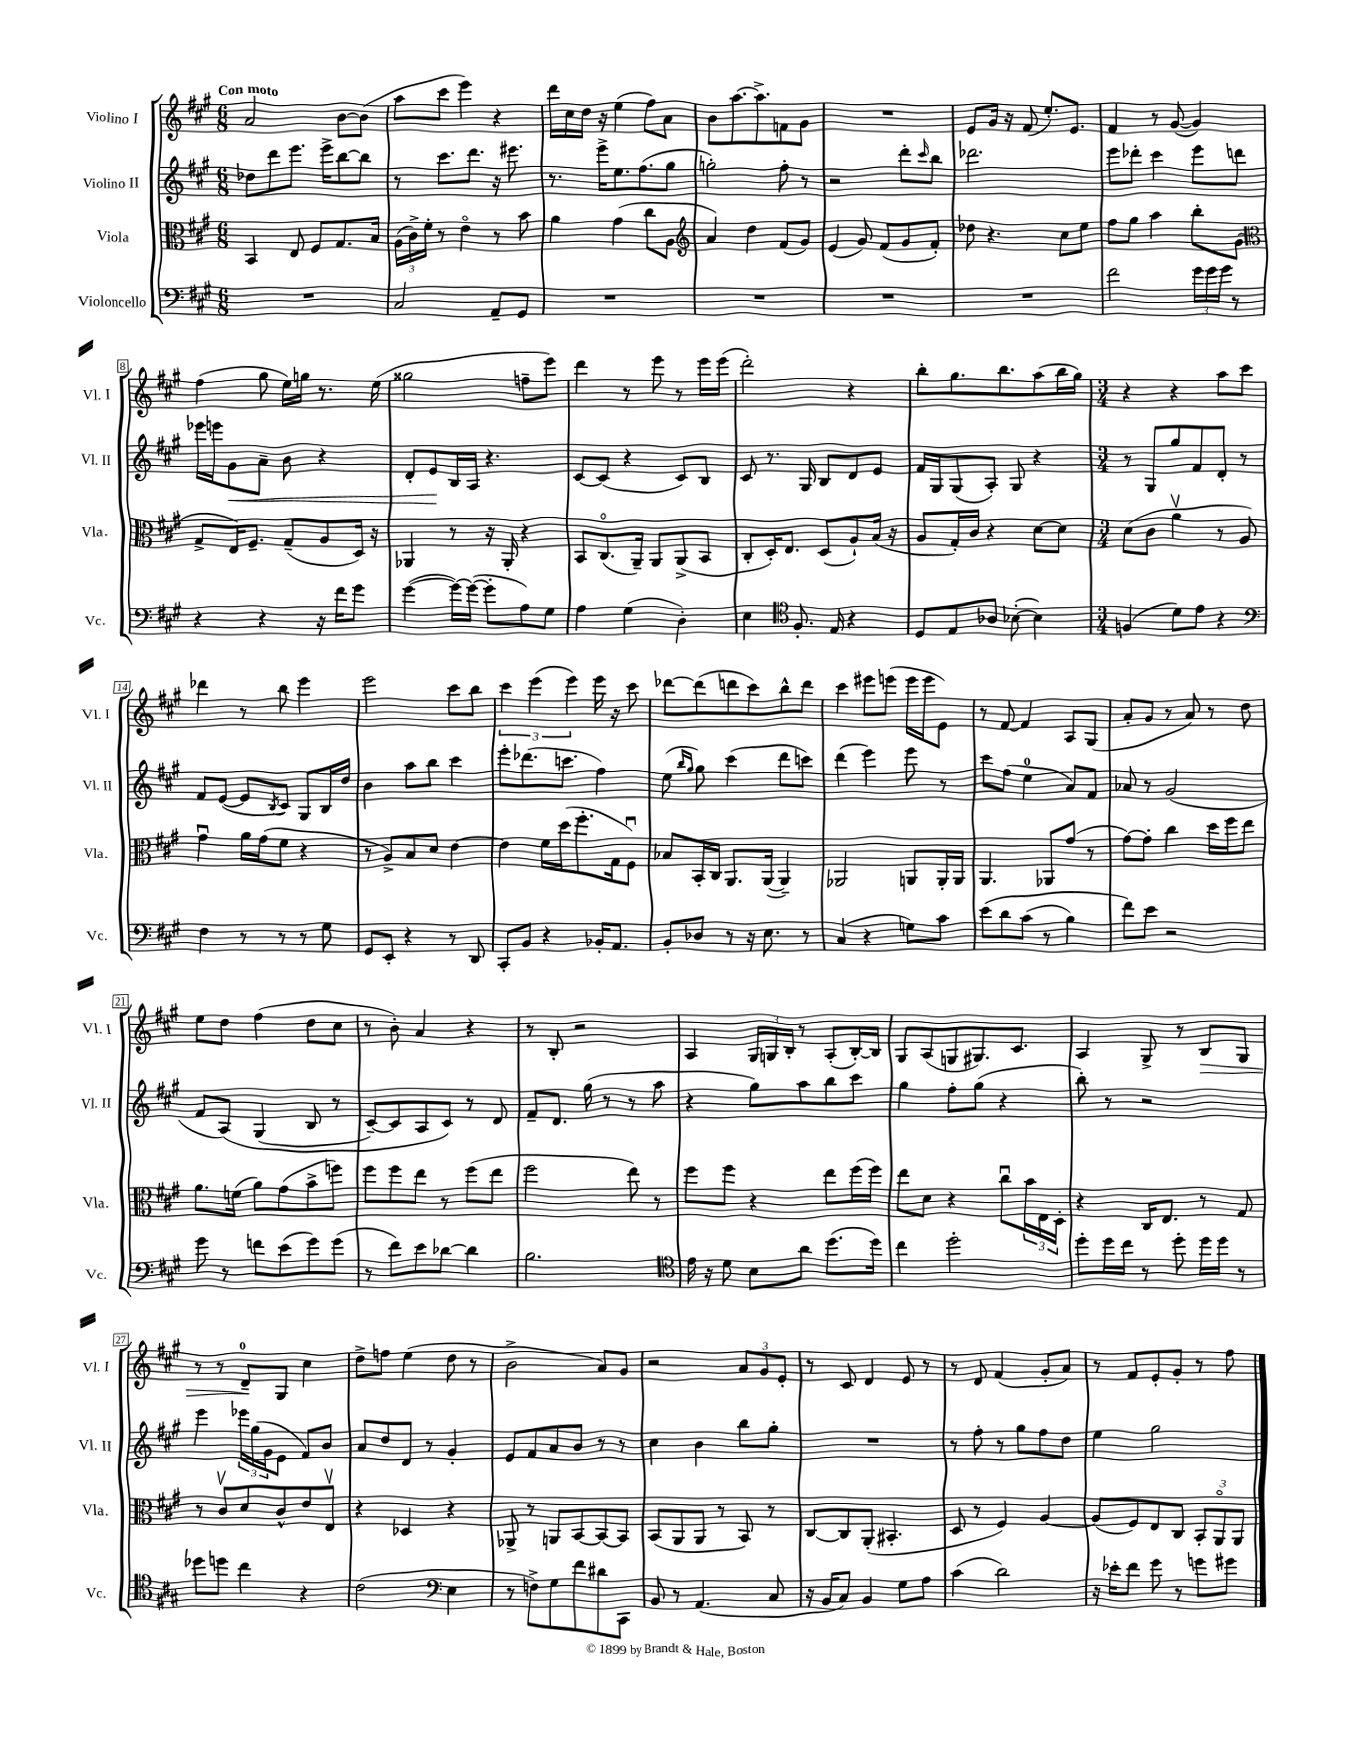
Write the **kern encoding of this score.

**kern	**kern	**kern	**dynam	**kern	**dynam
*part4	*part3	*part2	*part2	*part1	*part1
*staff4	*staff3	*staff2	*staff2	*staff1	*staff1
*I"Violoncello	*I"Viola	*I"Violino II	*	*I"Violino I	*
*I'Vc.	*I'Vla.	*I'Vl. II	*	*I'Vl. I	*
*clefF4	*clefC3	*clefG2	*	*clefG2	*
*k[f#c#g#]	*k[f#c#g#]	*k[f#c#g#]	*	*k[f#c#g#]	*
*M6/8	*M6/8	*M6/8	*	*M6/8	*
=1	=1	=1	=1	=1	=1
!	!	!	!	!LO:TX:a:B:t=Con moto	!
2.r	4BB/	8dd-X\L	.	2a/	.
.	.	8ddd\	.	.	.
.	8E/	8.eee\J	.	.	.
.	8F#/L	.	.	.	.
.	.	16eee^\KL	.	.	.
.	8.G#/	[8bb\	.	[8b\L	.
.	.	8bb\J]	.	(8b\J]	.
.	16B/Jk	.	.	.	.
=2	=2	=2	=2	=2	=2
2C#/	(24A\LL	8r	.	8aa\L	.
.	24c#^\)	.	.	.	.
.	24f#'\JJ	.	.	.	.
.	8r	8.ccc#\L	.	8ccc#\J	.
.	4e\	.	.	4eee\)	.
.	.	8.ddd\J	.	.	.
8AA~/L	8r	16r	.	4r	.
.	.	8.eee#X\	.	.	.
8GG#/J	8b\	.	.	.	.
=3	=3	=3	=3	=3	=3
2.r	4a\	8.r	.	16ddd\LL	.
.	.	.	.	16cc#\	.
.	.	.	.	16dd\JJ	.
.	.	16eee^\KL	.	16r	.
.	(4g#\	8.ee\	.	(4ee\	.
.	.	(8.ff#\	.	.	.
.	8cc#\L	.	.	8ff#\L)	.
.	8A\J	8gg#\J	.	8a\J	.
=4	=4	=4	=4	=4	=4
*	*clefG2	*	*	*	*
2.r	4a/)	2ggn'\)	.	8b\L	.
.	.	.	.	[8.aa\	.
.	4dd\	.	.	.	.
.	.	.	.	8.aa^\]	.
.	(8f#/L	8ff#'\	.	8fn\	.
.	8g#/J)	8r	.	8g#\J	.
=5	=5	=5	=5	=5	=5
2.r	(4e/	2r	.	2.r	.
.	8g#/)	.	.	.	.
.	(8f#/L	.	.	.	.
.	8g#/	8ddd'\L	.	.	.
.	.	16qqccc#/	.	.	.
.	8f#'/J)	8bb\J	.	.	.
=6	=6	=6	=6	=6	=6
2.r	8dd-X\	2.ddd-X\	.	8e/L	.
.	4.r	.	.	16g#/Jk	.
.	.	.	.	16r	.
.	.	.	.	(8f#/	.
.	.	.	.	8.ee'/L)	.
.	8cc#\L	.	.	.	.
.	.	.	.	8.e/J	.
.	8ee\J	.	.	.	.
=7	=7	=7	=7	=7	=7
2f#\	8ff#\L	8eee\L	.	4f#/	.
.	8gg#\J	8ddd-X'\J	.	.	.
.	4aa\	4ccc#\	.	8r	.
.	.	.	.	([8g#/	.
24g#\LL	8bb'\L	8eee\L	.	4g#/])	.
24g#\	.	.	.	.	.
24g#\JJ	.	.	.	.	.
8r	(8g#\J	8dddn\J	.	.	.
!!LO:LB:g=z
=8	=8	=8	=8	=8	=8
*	*clefC3	*	*	*	*
4r	8G#^/L	16eee-X\LL	.	(4ff#\	.
.	.	16eeen\J	.	.	.
!	!	!	!LO:HP:b	!	!
.	16E/K)	8g#\	<	.	.
.	8.F#~/J	.	.	.	.
4r	.	8a~\J	.	8gg#\	.
.	(8G#~/L	8b\	.	16ee\LL)	.
.	.	.	.	16ggn\JJ	.
16r	8A/	4r	.	8.r	.
16f#\KL	.	.	.	.	.
8g#\J	16D/Jk)	.	.	.	.
.	16r	.	.	(16ee\	.
=9	=9	=9	=9	=9	=9
([4g#\	4AA-X/	8d'/L	.	2gg##X\	.
.	.	8e/	.	.	.
16g#\LL_)	8r	16B/L	[	.	.
(16g#\JJ_	.	16A/JJ	.	.	.
8g#'\L]	16r	4.r	.	.	.
.	16AA-'/	.	.	.	.
8A\)	4r	.	.	8ffn~\L	.
8G#\J	.	.	.	8eee\J)	.
=10	=10	=10	=10	=10	=10
4A\	8BB/L	[8c#/L	.	4ddd\	.
.	(8.C#/	(8c#/J]	.	.	.
(4G#\	.	4r	.	8r	.
.	16AA~/Jk)	.	.	.	.
.	8AA/L	.	.	8eee\	.
4D'\)	(8AA^/	8c#/L)	.	8r	.
.	8BB/J	8B/J	.	16eee\LL	.
.	.	.	.	(16eee\JJ	.
=11	=11	=11	=11	=11	=11
4E\	8C#'/L	8c#/	.	2ddd'\)	.
.	16D'/K)	8.r	.	.	.
.	8.E/J	.	.	.	.
*clefC4	*	*	*	*	*
8.F#'/	.	.	.	.	.
.	.	16G#/	.	.	.
.	(8D/L	8B/L	.	.	.
16E/	.	.	.	.	.
4r	8A`/)	8d/	.	4r	.
.	(16B/Jk	8e/J	.	.	.
.	16r	.	.	.	.
=12	=12	=12	=12	=12	=12
8D/L	8A/L	16f#/LL	.	8bb'\L	.
.	.	16G#/J	.	.	.
8E/	16G#'/L)	(8G#/	.	8.gg#\	.
.	16c#/JJ	.	.	.	.
8A-X/J	4r	8A'/J)	.	.	.
.	.	.	.	8.bb\	.
([8B-X'\	.	8G#/	.	.	.
4B-\])	[8d\L	4r	.	(8aa\	.
.	8d\J]	.	.	16bb\L	.
.	.	.	.	16gg#\JJ)	.
=13	=13	=13	=13	=13	=13
*M3/4	*M3/4	*M3/4	*	*M3/4	*
(4Fn/	(8d\L	8r	.	4r	.
.	8c#\J	8G#/L	.	.	.
8d\L)	4av\	8gg#/	.	4r	.
8e\J	.	8f#/	.	.	.
4r	8r	8d'/J	.	8aa\L	.
.	8A/)	8r	.	8ccc#\J	.
!!LO:LB:g=z
=14	=14	=14	=14	=14	=14
*clefF4	*	*	*	*	*
4F#\	4g#u\	8f#/L	.	4ddd-X\	.
.	.	([8e/J	.	.	.
8r	16a\LL	8e/L]	.	8r	.
.	(16g#\J	.	.	.	.
.	.	8qB/	.	.	.
8r	8f#\J	8c#/J)	.	8bb\	.
8r	4r	8G#/L	.	4eee\	.
8G#\	.	16B/L	.	.	.
.	.	16dd/JJ	.	.	.
=15	=15	=15	=15	=15	=15
8GG#/L	8r	4b\	.	2eee\	.
8EE'/J	8A^/L)	.	.	.	.
4r	8B/	8aa\L	.	.	.
.	8d/J	8bb\J	.	.	.
8r	[4e\	4ccc#\	.	8ccc#\L	.
8DD/	.	.	.	8bb\J	.
=16	=16	=16	=16	=16	=16
8CC#'/L	4e\]	8eee'\L	.	6ccc#\	.
8BB/J	.	(8.ddd-X\	.	.	.
.	.	.	.	(6eee\	.
4r	16f#\LL	.	.	.	.
.	(16dd\J	8.cccn\J	.	.	.
.	.	.	.	6eee\)	.
.	8.ff#'\	.	.	.	.
16BB-X'/KL	.	4ff#\)	.	16eee\	.
8.AA/J	16G#\k	.	.	16r	.
.	8F#u\J)	.	.	8ccc#\	.
=17	=17	=17	=17	=17	=17
8BB'/L	8B-X/L	(8ee\	.	[8ddd-X\L	.
.	.	16qqbb/LL	.	.	.
.	.	16qqgg#/JJ	.	.	.
8D-X/J	16BB'/L	8gg#\)	.	(8ddd-\]	.
.	16C#/JJ	.	.	.	.
8r	8.AA/L	(4ccc#\	.	8dddn\	.
16r	.	.	.	8ccc#\)	.
8.E\	([16AA/Jk	.	.	.	.
.	4AA~/])	8ddd\L	.	8bb^^\	.
8r	.	8cccn\J)	.	8ddd\J	.
=18	=18	=18	=18	=18	=18
(4C#/	2AA-X/	(4ddd\	.	4ccc#\	.
4r	.	4eee\)	.	8eee#X\L	.
.	.	.	.	(8eeen\J	.
8Gn\L)	8AAn/L	8eee\	.	16eee\LL	.
.	.	.	.	16eee\J	.
8c#\J	16AA'/L	8r	.	8e\J)	.
.	16AA/JJ	.	.	.	.
=19	=19	=19	=19	=19	=19
(8e\L	4.AA/	8ccc#\L	.	8r	.
8d\	.	(8ff#\J	.	[8f#/	.
(8c#\J	.	4ee\	.	4f#/]	.
8r	8AA-X/L	.	.	.	.
4B\)	(8g#/J	8a/L)	.	8A/L	.
.	8r	8f#/J	.	(8G#/J	.
=20	=20	=20	=20	=20	=20
8f#\L)	[8g#\L)	8a-X/	.	8a'/L	.
8e\J	8g#'\J]	8r	.	8g#/J	.
2r	4cc#\	(2g#/	.	8r	.
.	.	.	.	8a/)	.
.	16dd\LL	.	.	8r	.
.	16ff#\J	.	.	.	.
.	8ee\J	.	.	8dd\	.
!!LO:LB:g=z
=21	=21	=21	=21	=21	=21
8g#\	8.a\L	8f#/L	.	8ee\L	.
8r	.	(8A/J)	.	8dd\J	.
.	(16fn\Jk	.	.	.	.
8fn\L	8a\L)	(4G#/	.	(4ff#\	.
(8e\	(8g#\	.	.	.	.
8g#\)	8b^\	8B/	.	8dd\L	.
(8g#\J	8ffn\J)	8r	.	8cc#\J	.
=22	=22	=22	=22	=22	=22
8r	8ff#\L	[8c#~/L)	.	8r	.
8f#\L)	8ff#\	8c#/]	.	8b'\)	.
8e\	8ee\J	8A/	.	4a/	.
[8d-X\J	8r	8c#/J)	.	.	.
4d-\]	(8ff#\L	8r	.	4r	.
.	8ee\J	8d/	.	.	.
=23	=23	=23	=23	=23	=23
2.B\	2ff#\	8f#~/L	.	8r	.
.	.	8.d/J	.	8B'/	.
.	.	.	.	2r	.
.	.	(16gg#\	.	.	.
.	.	8r	.	.	.
.	8ee\)	8r	.	.	.
.	8r	8aa\	.	.	.
=24	=24	=24	=24	=24	=24
*clefC4	*	*	*	*	*
16e\	8ff#\L	4r	.	4A/	.
16r	.	.	.	.	.
8d\	8ff#\J	.	.	.	.
8B\L	4r	8gg#\L)	.	24G#/LL	.
.	.	.	.	24Gn/	.
.	.	.	.	24B'/JJ	.
8a\J	.	8aa\	.	8r	.
(8.dd\L	8ee\L	8bb\	.	(8A'/L	.
.	(16ff#\L	8ccc#\J	.	[16B'/L)	.
16dd\Jk)	16ff#\JJ)	.	.	16B/JJ]	.
=25	=25	=25	=25	=25	=25
4cc#\	8ee\L	4gg#\	.	8G#/L	.
.	8d\J	.	.	(8A/	.
2dd'\	4r	8ff#'\L	.	8Gn/	.
.	.	(8gg#\J	.	8.G#X/)	.
.	8cc#u\L	4r	.	.	.
.	.	.	.	8.c#/J	.
.	24b\L	.	.	.	.
.	24E\	.	.	.	.
.	24D'\JJ	.	.	.	.
=26	=26	=26	=26	=26	=26
8dd'\L	4r	8bb'\)	.	4A/	.
16dd\L	.	8r	.	.	.
16cc#\JJ	.	.	.	.	.
8r	16C#/KL	2r	.	8G#^/	.
.	8.E/J	.	.	.	.
8dd'\	.	.	.	8r	.
!	!	!	!	!	!LO:HP:b
16dd\LL	8r	.	.	8B/L	>
16dd\JJ	.	.	.	.	.
8r	8G#/	.	.	8G#/J	.
!!LO:LB:g=z
=27	=27	=27	=27	=27	=27
8dd-X\L	8r	4eee\	.	8r	.
8ddn\J	8c#v/L	.	.	8r	.
4cc#\	8d/	24eee-X\LL	.	8d~/L	.
.	.	(24gg#\	.	.	.
.	.	24g#\J	.	.	.
.	8c#^^/	8e\J	.	8G#/J	]
4r	8e/	8f#/L)	.	4cc#\	.
.	8Ev/J	8b/J	.	.	.
=28	=28	=28	=28	=28	=28
(2c#\	4r	8a/L	.	8dd^\L	.
.	.	8dd/	.	8ffn\J	.
.	4D-X/	8d/J	.	(4ee\	.
.	.	8r	.	.	.
*clefF4	*	*	*	*	*
4E\	4r	4g#'/	.	8dd\	.
.	.	.	.	8r	.
=29	=29	=29	=29	=29	=29
8r	8AA-X^/	8e/L	.	2b^\	.
8Fn^\L)	8r	8f#/	.	.	.
8G#\	8AAn/L	8a/	.	.	.
8f#\	[8BB/	8b/J	.	.	.
8d#X\	8BB/_	8r	.	8a/L)	.
8CC#\J	8BB/J]	8r	.	8g#/J	.
=30	=30	=30	=30	=30	=30
8BB/	(8BB/L	4cc#\	.	2r	.
8r	8AA/	.	.	.	.
(4.AA/	8AA/J	4b\	.	.	.
.	8r	.	.	.	.
.	8BB/)	8bb\L	.	12a/L	.
.	.	.	.	12g#/	.
8C#/	8r	8gg#'\J	.	.	.
.	.	.	.	12e'/J	.
=31	=31	=31	=31	=31	=31
16r	[8C#/L	2.r	.	8r	.
16BB/KL	.	.	.	.	.
8C#/J)	8C#/]	.	.	8c#/	.
4BB/	(8AA'/J	.	.	4d/	.
.	4.BB#X'/	.	.	.	.
8G#\L	.	.	.	8e/	.
8A\J	.	.	.	8r	.
=32	=32	=32	=32	=32	=32
(4c#\	8D/	8r	.	8r	.
.	8r	8ff#'\	.	8d/	.
2d\)	4F#/)	8r	.	(4f#/	.
.	.	8gg#\L	.	.	.
.	[4A/	8ff#\	.	8g#'/L	.
.	.	8dd\J	.	8a/J)	.
=33	=33	=33	=33	=33	=33
16r	(8A/L]	4ee\	.	8r	.
16e-X'\KL	.	.	.	.	.
8f#\J	8F#/)	.	.	8f#/L	.
8g#\	8E/	2gg#\	.	8e'/	.
8r	8C#/J	.	.	8g#'/J	.
8gn\L	12BB'/L	.	.	8r	.
.	12AA/	.	.	.	.
8g#X\J	.	.	.	8ff#\	.
.	12AA/J	.	.	.	.
==	==	==	==	==	==
*-	*-	*-	*-	*-	*-
